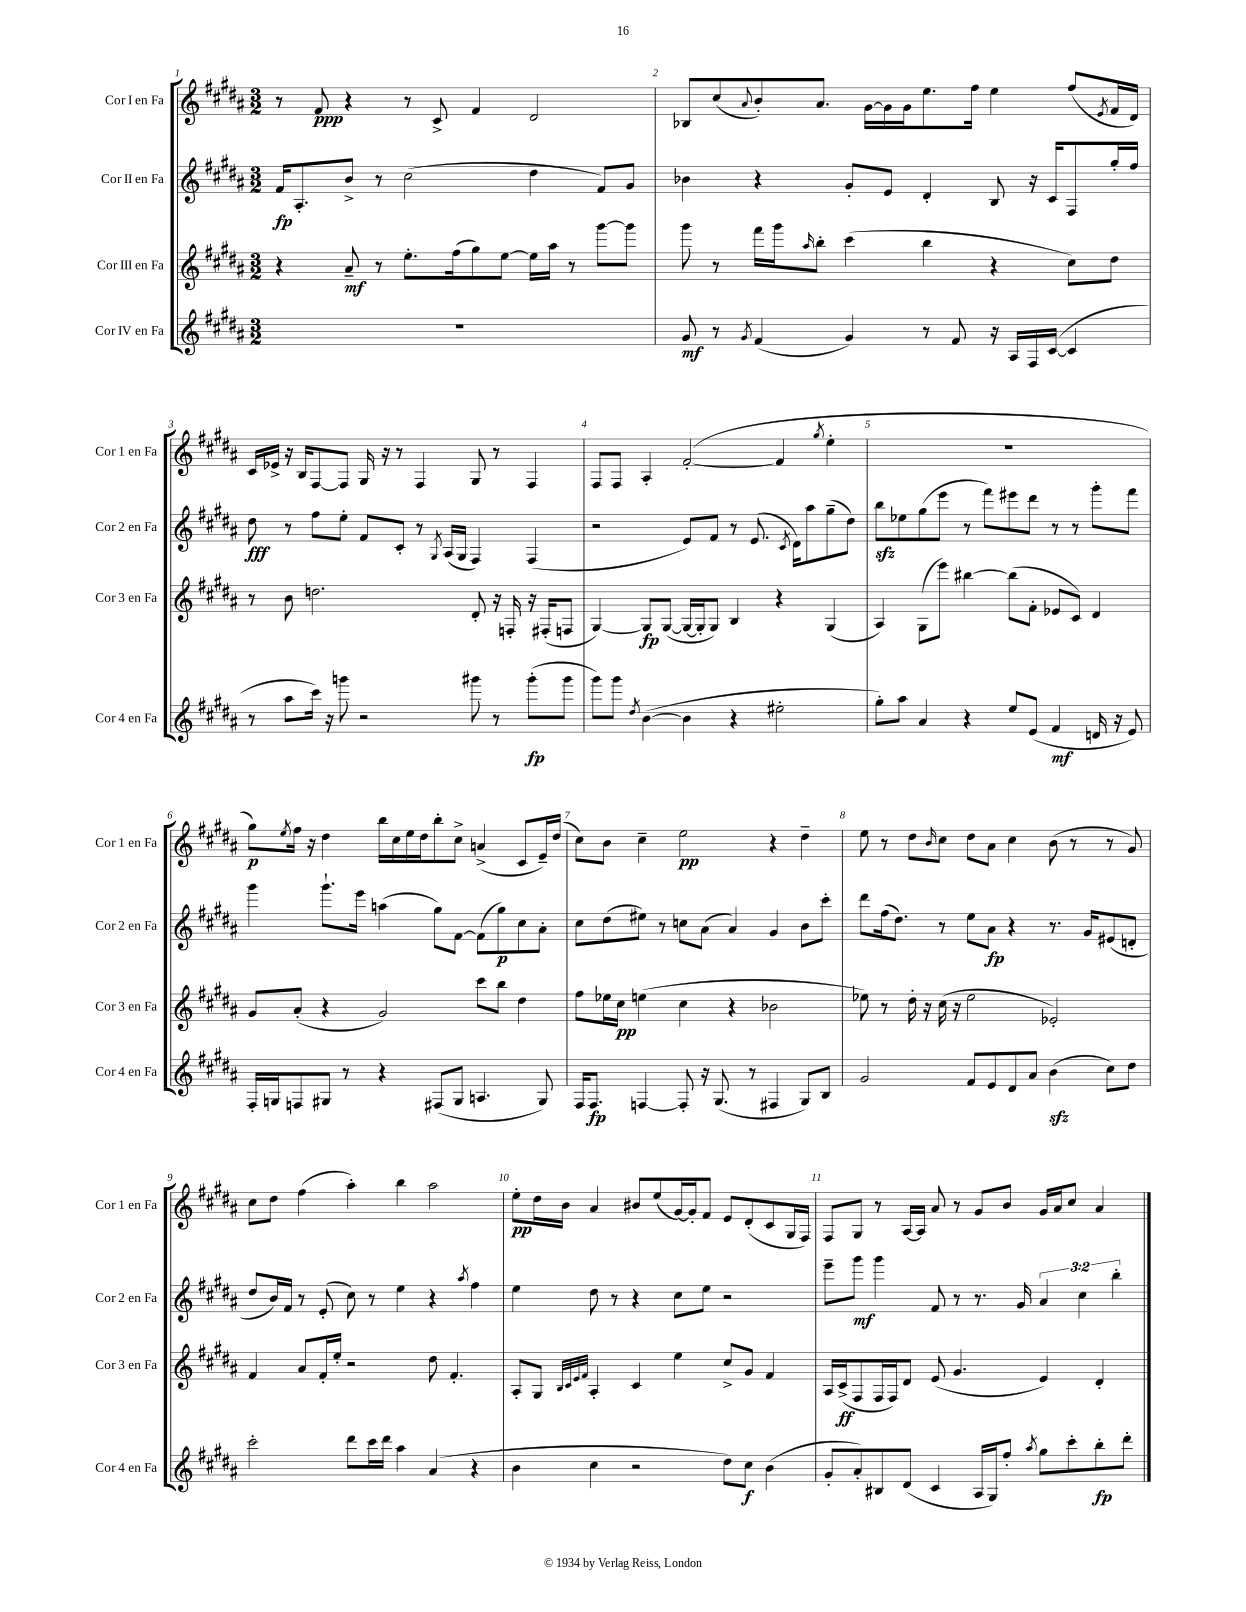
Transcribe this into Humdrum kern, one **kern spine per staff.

**kern	**dynam	**kern	**dynam	**kern	**dynam	**kern	**dynam
*part4	*part4	*part3	*part3	*part2	*part2	*part1	*part1
*staff4	*staff4	*staff3	*staff3	*staff2	*staff2	*staff1	*staff1
*I"Cor IV en Fa	*	*I"Cor III en Fa	*	*I"Cor II en Fa	*	*I"Cor I en Fa	*
*I'Cor 4 en Fa	*	*I'Cor 3 en Fa	*	*I'Cor 2 en Fa	*	*I'Cor 1 en Fa	*
*clefG2	*	*clefG2	*	*clefG2	*	*clefG2	*
*k[f#c#g#d#a#]	*	*k[f#c#g#d#a#]	*	*k[f#c#g#d#a#]	*	*k[f#c#g#d#a#]	*
*M3/2	*	*M3/2	*	*M3/2	*	*M3/2	*
=1	=1	=1	=1	=1	=1	=1	=1
1.r	.	4r	.	16f#/KL	fp	8r	.
.	.	.	.	8.A#'/	.	.	.
.	.	.	.	.	.	8f#/	ppp
.	.	8a#~/	mf	8b^/J	.	4r	.
.	.	8r	.	8r	.	.	.
.	.	8.ee'\L	.	(2cc#\	.	8r	.
.	.	.	.	.	.	8c#^/	.
.	.	(16ff#\k	.	.	.	.	.
.	.	8gg#\)	.	.	.	4f#/	.
.	.	[8ee\J	.	.	.	.	.
.	.	16ee\LL]	.	4dd#\	.	2d#/	.
.	.	16aa#\JJ	.	.	.	.	.
.	.	8r	.	.	.	.	.
.	.	[8ggg#\L	.	8f#/L)	.	.	.
.	.	8ggg#\J]	.	8g#/J	.	.	.
=2	=2	=2	=2	=2	=2	=2	=2
8g#/	mf	8ggg#\	.	4b-X\	.	8B-X/L	.
8r	.	8r	.	.	.	(8cc#/	.
8qg#/	.	.	.	.	.	8qqa#/	.
(4f#/	.	16fff#\LL	.	4r	.	8b'/)	.
.	.	16ggg#\J	.	.	.	.	.
.	.	16qqaa#/	.	.	.	.	.
.	.	8bb'\J	.	.	.	8.a#/J	.
4g#/)	.	(4ccc#\	.	8g#'/L	.	.	.
.	.	.	.	.	.	[16g#\LL	.
.	.	.	.	8e/J	.	16g#\]	.
.	.	.	.	.	.	16g#\J	.
8r	.	4bb\	.	4d#'/	.	8.ee\	.
8f#/	.	.	.	.	.	.	.
.	.	.	.	.	.	16ff#\Jk	.
16r	.	4r	.	8B/	.	4ee\	.
16A#/LL	.	.	.	.	.	.	.
16F#/	.	.	.	16r	.	.	.
([16c#/JJ	.	.	.	16c#/KL	.	.	.
4c#/]	.	8cc#\L)	.	8F#/	.	(8ff#/L	.
.	.	.	.	.	.	8qe/	.
.	.	8dd#\J	.	16gg#'/L	.	16f#/L	.
.	.	.	.	16ff#/JJ	.	16d#/JJ)	.
!!LO:LB:g=z
=3	=3	=3	=3	=3	=3	=3	=3
8r	.	8r	.	8dd#\	fff	16c#/LL	.
.	.	.	.	.	.	16e-X^/JJ	.
8aa#\L	.	8b\	.	8r	.	16r	.
.	.	.	.	.	.	16B/KL	.
16ccc#\Jk)	.	2.ddn\	.	8ff#\L	.	[8F#/	.
16r	.	.	.	.	.	.	.
8gggn\	.	.	.	8ee'\J	.	8F#/J]	.
2r	.	.	.	8f#/L	.	16G#/	.
.	.	.	.	.	.	16r	.
.	.	.	.	8c#'/J	.	8r	.
.	.	.	.	8r	.	4F#/	.
.	.	.	.	8qG#/	.	.	.
.	.	.	.	(16A#/LL	.	.	.
.	.	.	.	16G#/JJ	.	.	.
8ggg#X\	.	8d#'/	.	4F#/)	.	8G#/	.
8r	.	16r	.	.	.	8r	.
.	.	16Fn'/	.	.	.	.	.
(8ggg#'\L	fp	16r	.	(4F#/	.	4F#/	.
.	.	(16F#X'/KL	.	.	.	.	.
8ggg#\J	.	8Fn/J	.	.	.	.	.
=4	=4	=4	=4	=4	=4	=4	=4
8ggg#\L)	.	[4G#/)	.	2r	.	8F#/L	.
8ggg#\J	.	.	.	.	.	8F#/J	.
8qdd#/	.	.	.	.	.	.	.
([4b\	.	8G#/L]	fp	.	.	4A#'/	.
.	.	([8G#/J	.	.	.	.	.
4b\]	.	16G#/LL_	.	8e/L)	.	([2f#'/	.
.	.	16G#'/J]	.	.	.	.	.
.	.	8G#/J)	.	8f#/J	.	.	.
4r	.	4B/	.	8r	.	.	.
.	.	.	.	(8.e/	.	.	.
2ee#X'\	.	4r	.	.	.	4f#/]	.
.	.	.	.	8qc#/	.	.	.
.	.	.	.	16d#\KL)	.	.	.
.	.	.	.	8aa#\	.	.	.
.	.	.	.	.	.	8qgg#/	.
.	.	(4G#/	.	(8gg#~\	.	4ee'\	.
.	.	.	.	8dd#\J)	.	.	.
=5	=5	=5	=5	=5	=5	=5	=5
8gg#'\L)	.	4A#/)	.	8bbzz\L	.	1.r	.
8aa#\J	.	.	.	8ee-X\	.	.	.
4a#/	.	(8G#\L	.	(8gg#\	.	.	.
.	.	8eee\J)	.	8eee\J	.	.	.
4r	.	[4bb#X\	.	8r	.	.	.
.	.	.	.	8fff#\L)	.	.	.
8ee/L	.	(8bb#\L]	.	8eee#X\	.	.	.
(8e/J	.	8f#'\J	.	8ddd#\J	.	.	.
4f#/	mf	8e-X/L	.	8r	.	.	.
.	.	8c#/J)	.	8r	.	.	.
16dn/	.	4d#/	.	8ggg#'\L	.	.	.
16r	.	.	.	.	.	.	.
8e/)	.	.	.	8fff#\J	.	.	.
!!LO:LB:g=z
=6	=6	=6	=6	=6	=6	=6	=6
16F#'/LL	.	8g#/L	.	4ggg#\	.	8gg#\L)	p
16Gn/J	.	.	.	.	.	.	.
.	.	.	.	.	.	8qee/	.
8Fn/	.	(8a#'/J	.	.	.	16ff#\Jk	.
.	.	.	.	.	.	16r	.
8G#X/J	.	4r	.	8.ggg#`\L	.	4dd#\	.
8r	.	.	.	.	.	.	.
.	.	.	.	16eee\Jk	.	.	.
4r	.	2g#/)	.	(4aan\	.	16bb\LL	.
.	.	.	.	.	.	16cc#\	.
.	.	.	.	.	.	16ee\	.
.	.	.	.	.	.	16dd#\J	.
(8F#X/L	.	.	.	8gg#\L)	.	8bb'\	.
8G#/J	.	.	.	[8f#\J	.	8cc#^\J	.
4.An/	.	8ccc#\L	.	(8f#\L]	.	(4an^/	.
.	.	8bb\J	.	8gg#\)	p	.	.
.	.	4dd#\	.	8cc#\	.	8c#/L	.
8G#/)	.	.	.	8a#'\J	.	16e~/L)	.
.	.	.	.	.	.	(16dd#/JJ	.
=7	=7	=7	=7	=7	=7	=7	=7
16F#/KL	.	8ff#\L	.	8cc#\L	.	8cc#\L)	.
8.F#/J	fp	.	.	.	.	.	.
.	.	16ee-X\L	.	(8dd#\	.	8b\J	.
.	.	16cc#\JJ	pp	.	.	.	.
[4Fn/	.	(4een\	.	8ee#X\J)	.	4cc#~\	.
.	.	.	.	8r	.	.	.
8F'/]	.	4cc#\	.	8ccn\L	.	2ee\	pp
16r	.	.	.	(8a#\J	.	.	.
(8.G#/	.	.	.	.	.	.	.
.	.	4r	.	4a#/)	.	.	.
8r	.	.	.	.	.	.	.
4F#X/	.	2b-X\	.	4g#/	.	4r	.
8G#/L)	.	.	.	8b\L	.	4dd#~\	.
8B/J	.	.	.	8ccc#'\J	.	.	.
=8	=8	=8	=8	=8	=8	=8	=8
2g#/	.	8ee-X\)	.	8ddd#\L	.	8ee\	.
.	.	8r	.	(16ff#\k	.	8r	.
.	.	.	.	8.dd#\J)	.	.	.
.	.	16dd#'\	.	.	.	8dd#\L	.
.	.	16r	.	.	.	.	.
.	.	.	.	.	.	16qqb/	.
.	.	(16cc#\	.	8r	.	8cc#\J	.
.	.	16r	.	.	.	.	.
8f#/L	.	2ee-\	.	8ee\L	.	8dd#\L	.
8e/	.	.	.	8a#\J	fp	8a#\J	.
8d#/	.	.	.	4r	.	4cc#\	.
8a#/J	.	.	.	.	.	.	.
(4bzz\	.	2e-X'/)	.	8.r	.	(8b\	.
.	.	.	.	.	.	8r	.
.	.	.	.	16g#/KL	.	.	.
8cc#\L)	.	.	.	(8e#X/	.	8r	.
8dd#\J	.	.	.	8dn'/J	.	8g#/)	.
!!LO:LB:g=z
=9	=9	=9	=9	=9	=9	=9	=9
2ccc#'\	.	4f#/	.	8dd#/L	.	8cc#\L	.
.	.	.	.	16b/L)	.	8dd#\J	.
.	.	.	.	16f#/JJ	.	.	.
.	.	8a#/L	.	8r	.	(4ff#\	.
.	.	16f#'/L	.	(8e'/	.	.	.
.	.	16ee'/JJ	.	.	.	.	.
8ddd#\L	.	2r	.	8cc#\)	.	4aa#'\)	.
16ccc#\L	.	.	.	8r	.	.	.
16ddd#\JJ	.	.	.	.	.	.	.
4aa#\	.	.	.	4ee\	.	4bb\	.
(4a#/	.	8dd#\	.	4r	.	2aa#\	.
.	.	4.f#'/	.	.	.	.	.
.	.	.	.	8qaa#/	.	.	.
4r	.	.	.	4ff#\	.	.	.
=10	=10	=10	=10	=10	=10	=10	=10
4b\	.	8A#'/L	.	4ee\	.	8ee'\L	pp
.	.	8G#/J	.	.	.	16dd#\L	.
.	.	.	.	.	.	16b\JJ	.
.	.	32qqB/LLL	.	.	.	.	.
.	.	32qqc#/	.	.	.	.	.
.	.	32qqe/	.	.	.	.	.
.	.	32qqf#/JJJ	.	.	.	.	.
4cc#\	.	4A#'/	.	8dd#\	.	4a#/	.
.	.	.	.	8r	.	.	.
2r	.	4c#/	.	4r	.	8b#X/L	.
.	.	.	.	.	.	(8ee/	.
.	.	4ee\	.	8cc#\L	.	[16g#/L)	.
.	.	.	.	.	.	16g#'/J]	.
.	.	.	.	8ee\J	.	8f#/J	.
8dd#\L)	.	8cc#^/L	.	2r	.	8e/L	.
8cc#\J	f	8g#/J	.	.	.	(8d#'/	.
(4b\	.	4f#/	.	.	.	8c#/	.
.	.	.	.	.	.	16G#/L	.
.	.	.	.	.	.	16F#/JJ)	.
=11	=11	=11	=11	=11	=11	=11	=11
8g#'/L	.	16A#/LL	.	8eee~\L	.	8F#/L	.
.	.	(16c#^/J	ff	.	.	.	.
8a#'/)	.	8F#/	.	8ggg#\J	mf	8G#/J	.
8B#X/	.	16F#/L	.	4ggg#\	.	8r	.
.	.	16F#/J)	.	.	.	.	.
(8d#/J	.	8d#/J	.	.	.	[16A#/LL	.
.	.	.	.	.	.	16A#/JJ]	.
4c#/	.	(8e/	.	8f#/	.	8a#/	.
.	.	4.g#/	.	8r	.	8r	.
16A#/LL	.	.	.	8.r	.	8g#/L	.
16G#/J)	.	.	.	.	.	.	.
8ff#'/J	.	.	.	.	.	8b/J	.
.	.	.	.	16g#/	.	.	.
8qaa#/	.	.	.	.	.	.	.
8gg#\L	.	4e/)	.	6a#/	.	16g#/LL	.
.	.	.	.	.	.	16a#/J	.
8ccc#'\	.	.	.	.	.	8cc#/J	.
.	.	.	.	6cc#\	.	.	.
8bb'\	fp	4d#'/	.	.	.	4a#/	.
.	.	.	.	6bb'\	.	.	.
8ddd#'\J	.	.	.	.	.	.	.
==	==	==	==	==	==	==	==
*-	*-	*-	*-	*-	*-	*-	*-
